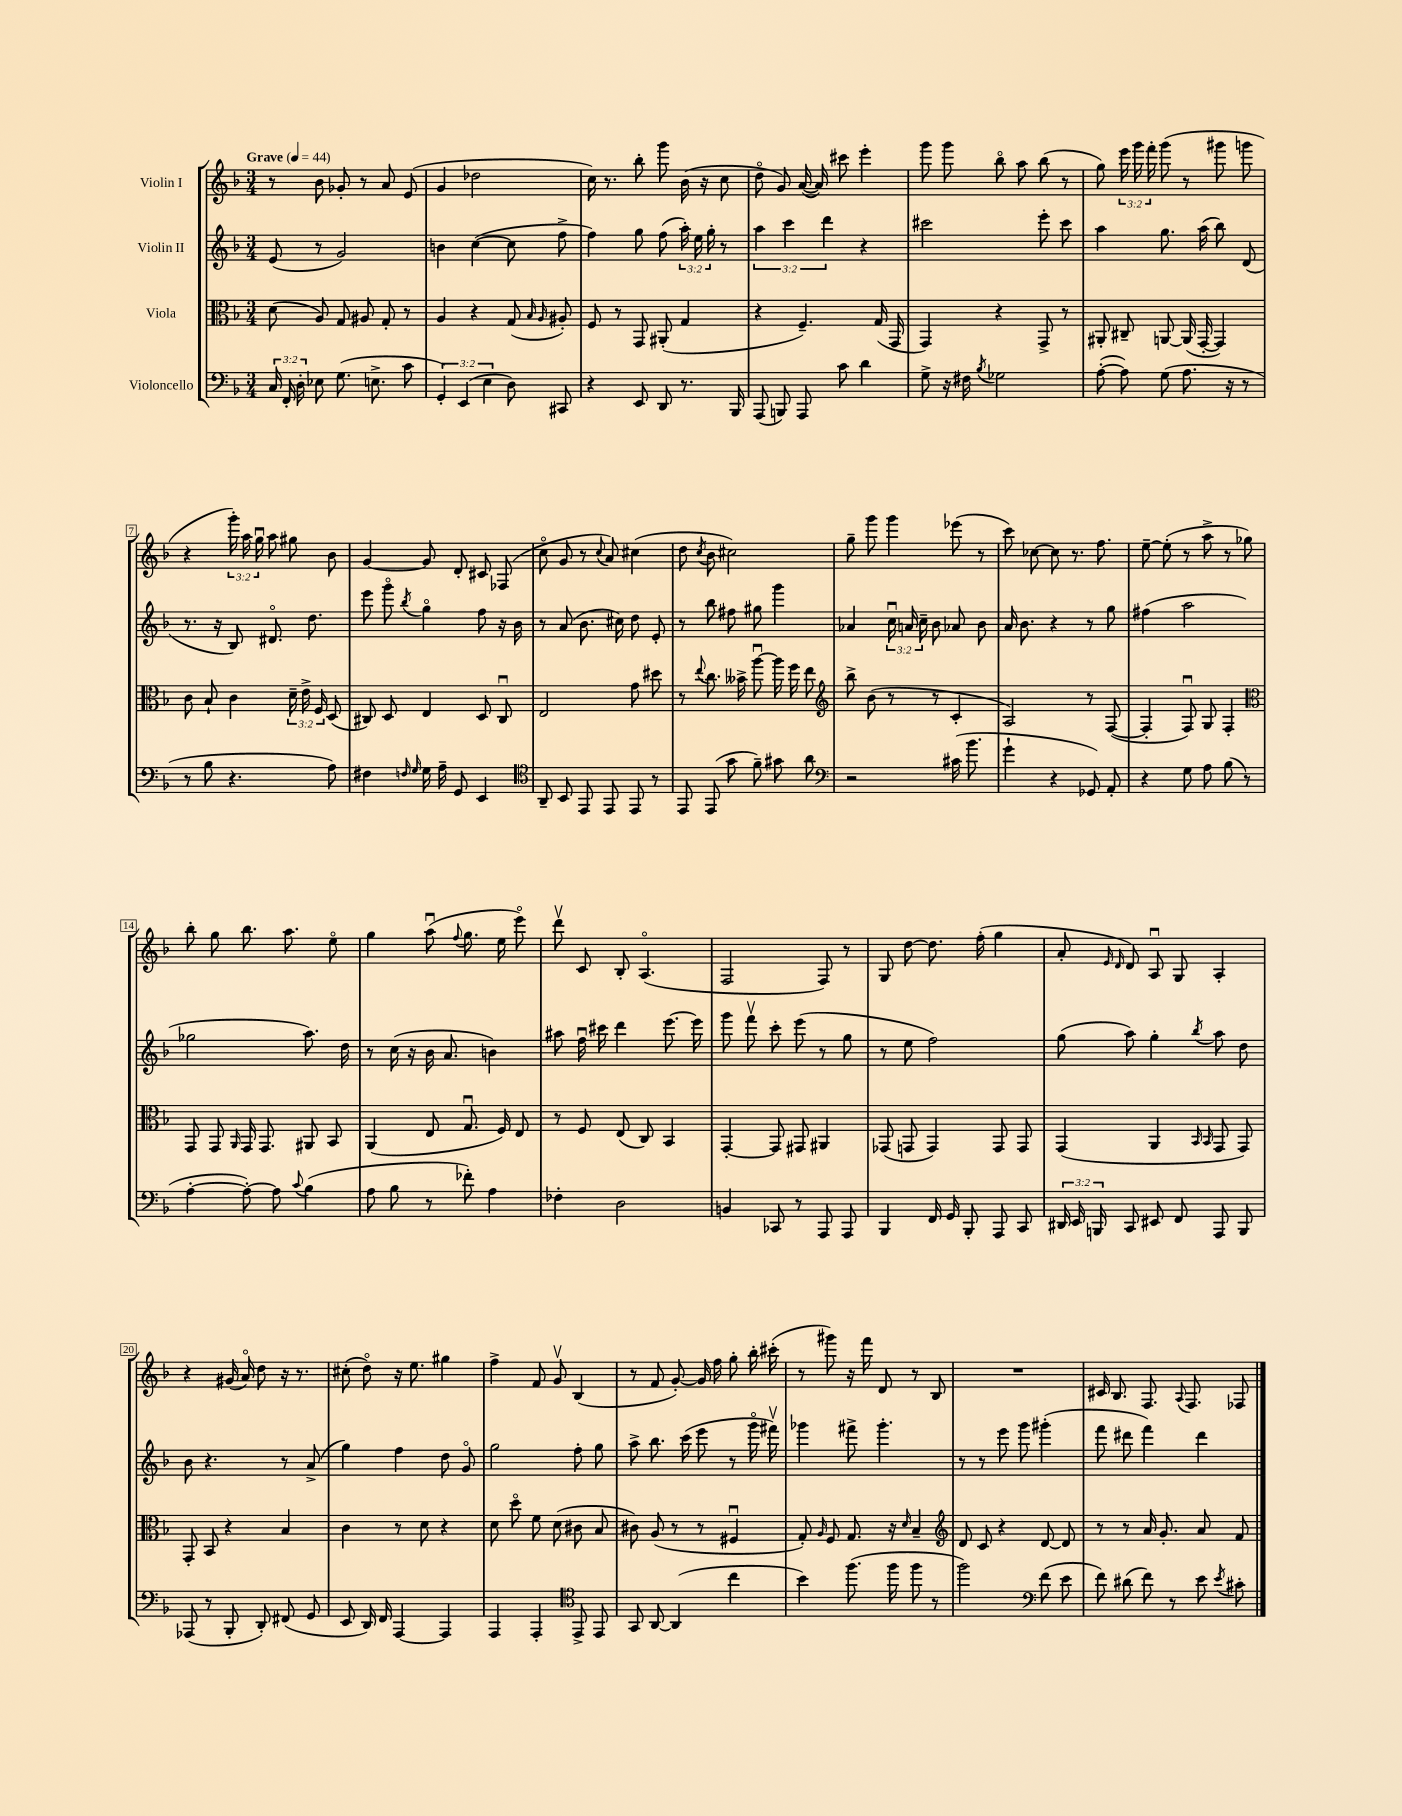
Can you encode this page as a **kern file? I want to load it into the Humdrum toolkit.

**kern	**kern	**kern	**kern
*part4	*part3	*part2	*part1
*staff4	*staff3	*staff2	*staff1
*I"Violoncello	*I"Viola	*I"Violin II	*I"Violin I
*clefF4	*clefC3	*clefG2	*clefG2
*k[b-]	*k[b-]	*k[b-]	*k[b-]
*M3/4	*M3/4	*M3/4	*M3/4
*MM44	*MM44	*MM44	*MM44
=1	=1	=1	=1
!	!	!	!LO:TX:a:B:t=Grave
24C/	(8d\	(8e/	8r
24FF'/	.	.	.
24D'\	.	.	.
8E-X\	8A/)	8r	8b-\
(8.G\	8G/	2g/)	8g-X'/
.	8A#X/	.	8r
8.En^\	.	.	.
.	8G'/	.	8a/
8c\	8r	.	(8e/
=2	=2	=2	=2
6GG'/)	4A/	4bn\	4g/
(6EE/	.	.	.
.	4r	([4cc\	2dd-X\
6E\	.	.	.
8D\)	(8G/	8cc\]	.
.	16qqB-/	.	.
.	16qqA/	.	.
8CC#X/	8A#X'/)	8ff^\	.
=3	=3	=3	=3
4r	8F/	4ff\)	16cc\)
.	.	.	8.r
.	8r	.	.
8EE/	8GG/	8gg\	8bb-'\
8DD/	(8AA#X'/	(8ff\	8ggg\
8.r	4G/	24aa'\)	(16b-\
.	.	24ee\	.
.	.	.	16r
.	.	24gg'\	.
.	.	8r	8cc\
16BBB-/	.	.	.
=4	=4	=4	=4
(8AAA/	4r	6aa\	8dd\
8BBBn/)	.	.	8g/)
.	.	6ccc\	.
8AAA/	4.F~/)	.	([16a/
.	.	.	16a/])
.	.	6ddd\	.
8c\	.	.	8ccc#X\
4d\	.	4r	4eee'\
.	(16G/	.	.
.	16GG/	.	.
=5	=5	=5	=5
8G^\	4GG/)	2ccc#X\	8ggg\
16r	.	.	8ggg\
16F#X\	.	.	.
8qB-/	.	.	.
2G-X\	4r	.	8bb-\
.	.	.	8aa\
.	8GG^/	8eee'\	(8bb-\
.	8r	8ccc#\	8r
=6	=6	=6	=6
([8A'\	8AA#X'/	4aa\	8gg\)
8A\])	8C#X~/	.	24eee\
.	.	.	24ggg\
.	.	.	24fff'\
(8G\	[8AAn/	8.gg\	(8ggg\
8.A\	(16AA/]	.	8r
.	[16GG'/	(16aa\	.
.	4GG/])	8bb-\)	8ggg#X\
16r	.	.	.
8r	.	(8d/	8gggn\
!!LO:LB:g=z
=7	=7	=7	=7
8r	8c\	8.r	4r
8B-\	8B-`/	.	.
.	.	16r	.
4.r	4c\	8B-/)	24ggg'\)
.	.	.	24aa\
.	.	.	24ggu\
.	.	8.d#X/	8aa\
.	24d~\	.	8gg#X\
.	24e^\	.	.
.	.	8.dd\	.
.	24F/	.	.
8A\)	(8D/	.	8b-\
=8	=8	=8	=8
4F#X\	8C#X/)	8eee\	[4g/
.	8D/	8ggg\	.
16qqFn/	.	.	.
16qqG/	.	8qbb-/	.
16G\	4E/	4gg\	8g/]
16A~\	.	.	.
8GG/	.	.	8d'/
4EE/	8D/	8ff\	8c#X/
.	8C#u/	16r	(8F-X/
.	.	16b-\	.
=9	=9	=9	=9
*clefC4	*	*	*
8AA~/	2E/	8r	8cc\
8BB-/	.	(8a/	8g/
8EE/	.	8.b-\	8r
.	.	.	8qqcc/
8EE/	.	.	8a/)
.	.	16cc#X\)	.
8EE/	8g\	8dd\	(4cc#X\
8r	8dd#X\	8e'/	.
=10	=10	=10	=10
8EE/	8r	8r	8dd\
.	8qqee/	.	8qcc/
(8EE/	8.cc\	8bb-\	8b-\
8g\	.	8ff#X\	2cc#X\)
.	16b--X^\	.	.
8f~\)	[8aau\	8gg#X\	.
8g#X\	16aa\]	4ggg\	.
.	16ff\	.	.
8a\	8ee\	.	.
=11	=11	=11	=11
*clefF4	*clefG2	*	*
2r	8bb-^\	4a-X/	8gg~\
.	(8b-\	.	8ggg\
.	8r	24ccu\	4ggg\
.	.	24an/	.
.	.	24cc~\	.
.	8r	8b-\	.
(16c#X\	4c'/	8a-X/	(8eee-X\
8.b-\	.	.	.
.	.	8b-\	8r
=12	=12	=12	=12
4g`\	2A/)	16a/	8ccc\)
.	.	8.b-\	.
.	.	.	[8cc-X\
4r	.	4r	8cc-\]
.	.	.	8.r
8GG-X/)	8r	8r	.
.	.	.	8.ff\
8AA'/	([8F/	8gg\	.
=13	=13	=13	=13
4r	4F'/]	(4ff#X\	[8ee~\
.	.	.	(8ee'\]
8G\	8Fu/)	2aa\	8r
8A\	8G/	.	8aa^\
(8B-\	4F'/	.	8r
8r	.	.	8gg-X\)
!!LO:LB:g=z
=14	=14	=14	=14
*	*clefC3	*	*
[4A'\	8GG/	2gg-X\	8bb-'\
.	8GG/	.	8gg\
.	16qqAA/	.	.
8A'\_)	16GG/	.	8.bb-\
.	8.GG/	.	.
8A\]	.	.	.
.	.	.	8.aa\
8qqc/	.	.	.
(4B-\	8AA#X/	8.aa\)	.
.	8BB-/	.	8ee\
.	.	16dd\	.
=15	=15	=15	=15
8A\	(4AA/	8r	4gg\
8B-\	.	(16cc\	.
.	.	16r	.
8r	8E/	16b-\	(8aau\
.	.	8.a/	.
.	.	.	8qqff/
8f-X'\)	8.Gu/	.	8.gg\
4A\	.	4bn\)	.
.	16F/)	.	16ee\
.	8E/	.	8eee\)
=16	=16	=16	=16
4F-X'\	8r	8aa#X\	8dddv\
.	8F/	16ffu\	8c/
.	.	16ccc#X\	.
2D\	(8E/	4ddd\	8B-'/
.	8C/)	.	(4.A/
.	4BB-/	[8.eee\	.
.	.	16eee\]	.
=17	=17	=17	=17
4BBn/	[4GG'/	8ggg\	2F/
.	.	8fffv\	.
8CC-X/	8GG/]	8ccc'\	.
8r	8GG#X/	(8eee\	.
8AAA/	4AA#X/	8r	8F/)
8AAA/	.	8gg\	8r
=18	=18	=18	=18
4BBB-/	(8GG-X/	8r	8G/
.	8GGn/	8ee\	[8dd\
16FF/	4GG/)	2ff\)	8.dd\]
16GG/	.	.	.
8BBB-'/	.	.	.
.	.	.	(16ff'\
8AAA/	8GG/	.	4gg\
8CC/	8GG/	.	.
=19	=19	=19	=19
24DD#X/	(4GG/	(8gg\	8a'/
24EE/	.	.	.
24BBBn/	.	.	.
.	.	.	16qqe/
.	.	.	16qqd/
8CC/	.	8aa\)	8d/)
8EE#X/	4AA/	4gg'\	8Au/
8FF/	.	.	8G/
.	16qqBB-/	.	.
.	16qqBB-/	8qbb-/	.
8AAA/	8GG/	8aa\	4A'/
8BBB/	8GG/)	8dd\	.
!!LO:LB:g=z
=20	=20	=20	=20
(8AAA-X/	8GG'/	8b-\	4r
8r	8BB-/	4.r	.
8BBB-'/	4r	.	(16g#X/
.	.	.	16a/)
8DD'/)	.	.	8dd\
(8FF#X/	4B-/	8r	16r
.	.	.	8.r
8GG/	.	(8a^/	.
=21	=21	=21	=21
8EE/	4c\	4gg\)	(8cc#X'\
16DD/)	.	.	8dd\)
16FF/	.	.	.
[4AAA/	8r	4ff\	16r
.	.	.	8.ee\
.	8d\	.	.
4AAA/]	4r	8dd\	4gg#X\
.	.	8g/	.
=22	=22	=22	=22
4AAA/	8d\	2gg\	4ff^\
.	8dd\	.	.
4AAA'/	8f\	.	8f/
.	(8d\	.	8gv/
*clefC4	*	*	*
8EE^/	8c#X\	8ff'\	(4B-/
8EE/	8B-/	8gg\	.
=23	=23	=23	=23
8GG/	8c#X\)	8aa^\	8r
[8AA/	(8A/	8.bb-\	8f/
(4AA/]	8r	.	[8g'/)
.	.	(16ccc\	.
.	8r	8eee\	16g/]
.	.	.	16ff\
4cc\	4F#Xu/	8r	8gg'\
.	.	16ggg\	16bb-'\
.	.	16fff#Xv\)	(16ccc#X'\
=24	=24	=24	=24
4b-\)	8G'/)	4ggg-X\	8r
.	16qqA/	.	.
.	8F/	.	8ggg#X\)
(8.ff\	8.G/	8fff#X^\	16r
.	.	.	16fff\
.	.	4.ggg-'\	8d/
16ff\	16r	.	.
.	16qqd/	.	.
8ff\	4B-~/	.	8r
8r	.	.	8B-/
=25	=25	=25	=25
*	*clefG2	*	*
2ff\)	8d/	8r	2.r
.	8c/	8r	.
.	4r	8eee\	.
.	.	8ggg\	.
*clefF4	*	*	*
(8f\	[8d/	(4ggg#X'\	.
8e\	8d/]	.	.
=26	=26	=26	=26
8f\)	8r	8fff\	16c#X/
.	.	.	8.B-/
(8d#X\	8r	8ddd#X\	.
8f\)	16a/	4fff\)	8.F/
.	8.g'/	.	.
8r	.	.	.
.	.	.	8qqA/
.	.	.	8.F/
8e\	8a/	4ddd#\	.
8qe/	.	.	.
8c#X'\	8f/	.	8F-X/
==	==	==	==
*-	*-	*-	*-
